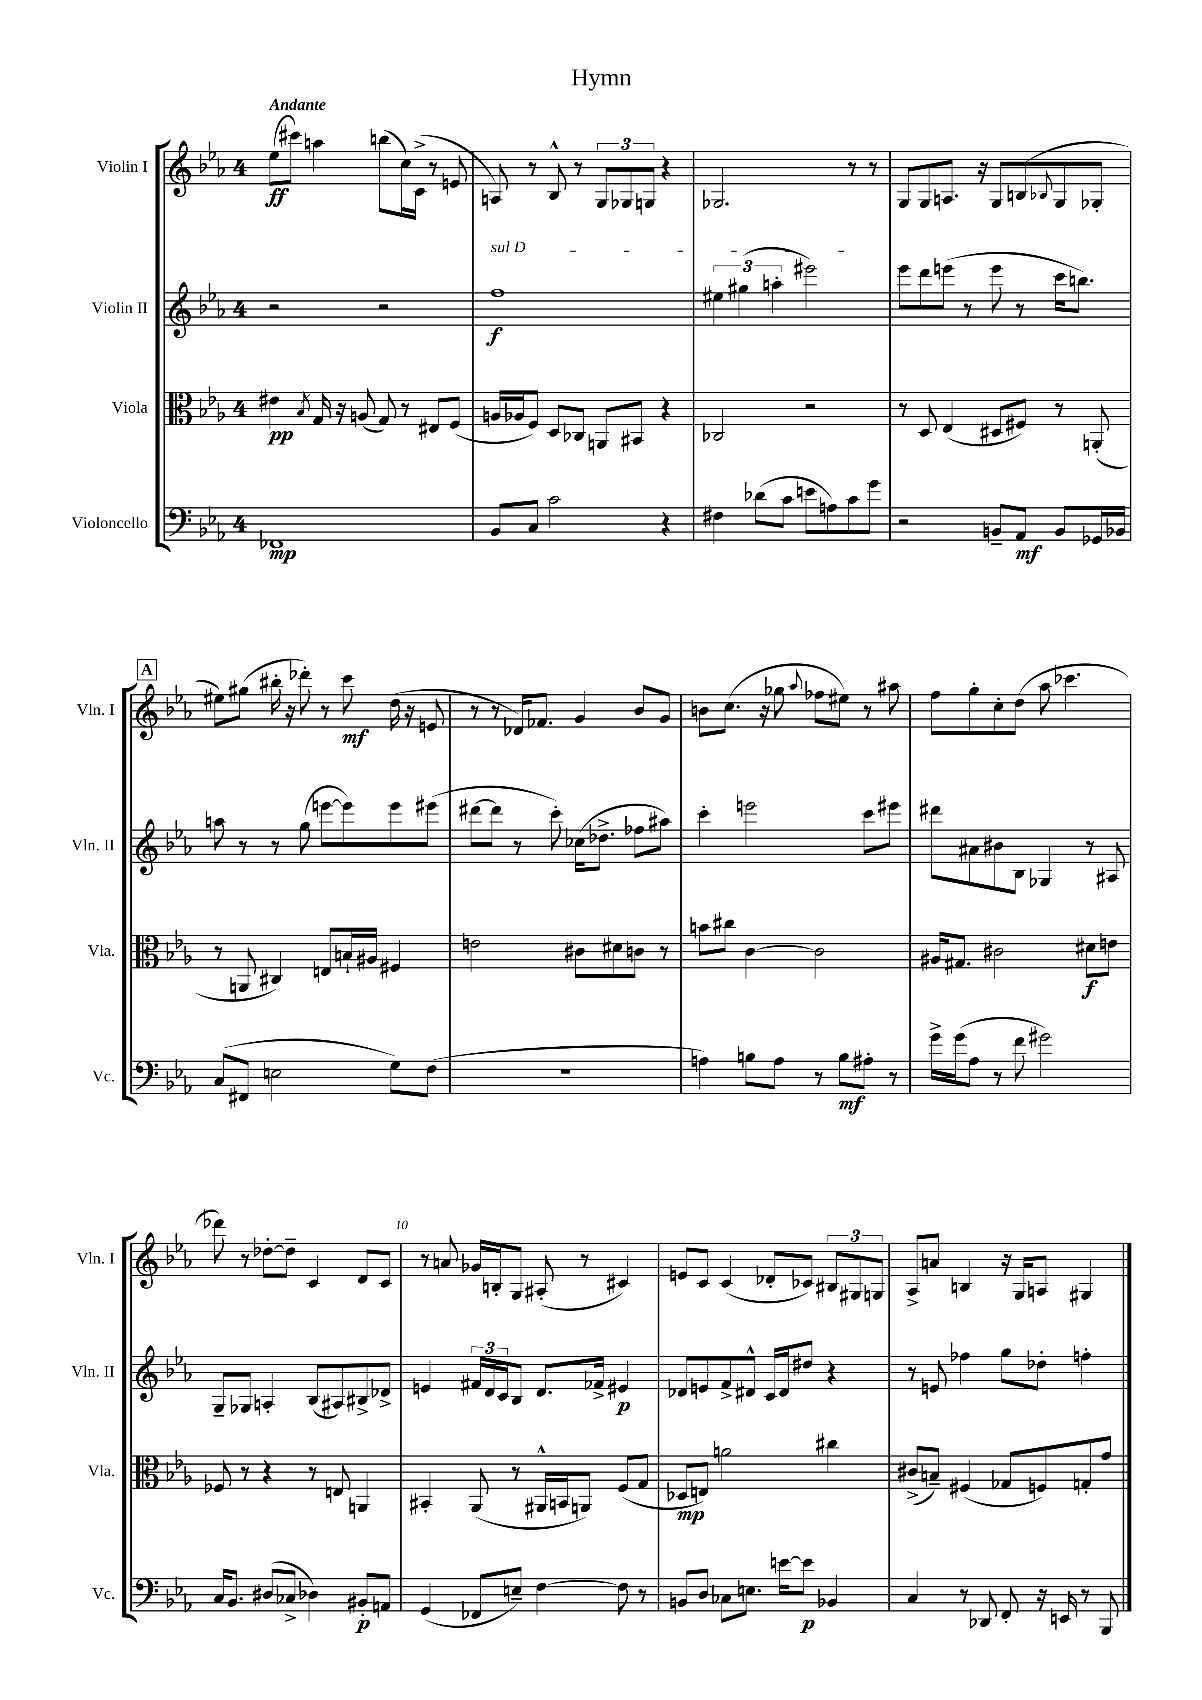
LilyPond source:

\header { title = "Hymn" }
<<
\new StaffGroup <<
\new Staff = "s0" \with { instrumentName = "Violin I" shortInstrumentName = "Vln. I" } {
    \clef treble \key ees \major \once \override Staff.TimeSignature.style = #'single-digit \time 4/4 \tempo "Andante"
    ees''8\ff( cis'''8) a''4 b''8( c''16) c'16->( r8 e'8 |
    a8) r8 bes8-^ r8 \tuplet 3/2 { g8 ges8 g8 } r4 |
    ges2. r8 r8 |
    g8 g8 a8. r16 g8 b8( \appoggiatura { bes8 } g8 ges8-. |
    \mark \markup { \box "A" } eis''8) gis''8( bis''16-. r16 des'''8-.) r8 c'''8\mf d''16( r16 e'8 |
    r8 r8 des'16) fes'8. g'4 bes'8 g'8 |
    b'8 c''8.( r16 ges''8 \appoggiatura { aes''8 } fes''8 eis''8) r8 ais''8 |
    f''8 g''8-. c''8-. d''8( aes''8 ces'''4. |
    des'''8) r8 des''8~-. des''8-- c'4 d'8 c'8 |
    r8 a'8 ges'16 b16-. g8 ais8-.( r8 cis'4) |
    e'8 c'8 c'4( des'8-. ces'8) \tuplet 3/2 { bis8 gis8 g8 } |
    aes8-> a'8 b4 r16 g16 a8 gis4 \bar "|." |
}
\new Staff = "s1" \with { instrumentName = "Violin II" shortInstrumentName = "Vln. II" } {
    \clef treble \key ees \major \once \override Staff.TimeSignature.style = #'single-digit \time 4/4
    r2 r2 |
    \once \override TextSpanner.bound-details.left.text = \markup { \italic "sul D" } f''1\f\startTextSpan |
    \tuplet 3/2 { eis''4 gis''4( a''4-. } eis'''2\stopTextSpan) |
    ees'''8 d'''8 e'''8( r8 e'''8 r8 c'''16 b''8.) |
    \mark \markup { \box "A" } a''8 r8 r8 g''8( e'''8~ e'''8) e'''8 eis'''8( |
    dis'''8~ dis'''8 r8 c'''8-.) ces''16( des''8.-> fes''8 ais''8) |
    c'''4-. e'''2 c'''8 eis'''8 |
    dis'''8 ais'8 bis'8 bes8 ges4 r8 ais8 |
    g8-- ges8 a4-. bes8( ais8) bis8-> des'8-> |
    e'4 \tuplet 3/2 { fis'16 d'16 c'16 } bes8 d'8. fes'16-> eis'4\p |
    des'8 e'8 f'8-> dis'8-^ c'16 dis'16 dis''8 r4 |
    r8 e'8 fes''4 g''8 des''8-. f''4-. \bar "|." |
}
\new Staff = "s2" \with { instrumentName = "Viola" shortInstrumentName = "Vla." } {
    \clef alto \key ees \major \once \override Staff.TimeSignature.style = #'single-digit \time 4/4
    eis'4\pp \acciaccatura { bes8 } g16 r16 a8( g8) r8 eis8 f8( |
    a16 aes16 f8) d8 ces8 a,8 bis,8 r4 |
    ces2 r2 |
    r8 d8 ees4( dis8 fis8) r8 a,8-.( |
    \mark \markup { \box "A" } r8 a,8 cis4) e8 b16-! ais16 fis4 |
    e'2 cis'8 dis'8 c'8 r8 |
    b'8 cis''8 c'4~ c'2 |
    ais16 gis8. cis'2 dis'8\f e'8 |
    fes8 r8 r4 r8 e8 a,4 |
    bis,4-. aes,8( r8 ais,16-^ b,16 a,8) f8( g8 |
    des8\mp e8) a'2 cis''4 |
    cis'8->( b8--) fis4( ges8 f8) g8-. g'8 \bar "|." |
}
\new Staff = "s3" \with { instrumentName = "Violoncello" shortInstrumentName = "Vc." } {
    \clef bass \key ees \major \once \override Staff.TimeSignature.style = #'single-digit \time 4/4
    fes,1\mp |
    bes,8 c8 c'2 r4 |
    fis4 des'8( c'8 e'8 a8) c'8 g'8 |
    r2 b,8-- aes,8\mf b,8 ges,16 bes,16 |
    \mark \markup { \box "A" } c8( fis,8 e2 g8) f8( |
    R1 |
    a4) b8 a8 r8 b8\mf ais8-. r8 |
    g'16-> g'16( aes8 r8 f'8 gis'2) |
    c16 bes,8. dis8( ces8-> des4) bis,8-.\p a,8 |
    g,4( fes,8 e8--) f4~ f8 r8 |
    b,8 d8 ces8 e8. e'16~ e'8\p bes,4 |
    c4 r8 des,8 f,8-. r16 e,16 r8 bes,,8 \bar "|." |
}
>>
>>
\layout { \context { \Score \override BarNumber.break-visibility = ##(#f #t #t) barNumberVisibility = #(every-nth-bar-number-visible 5) } }
